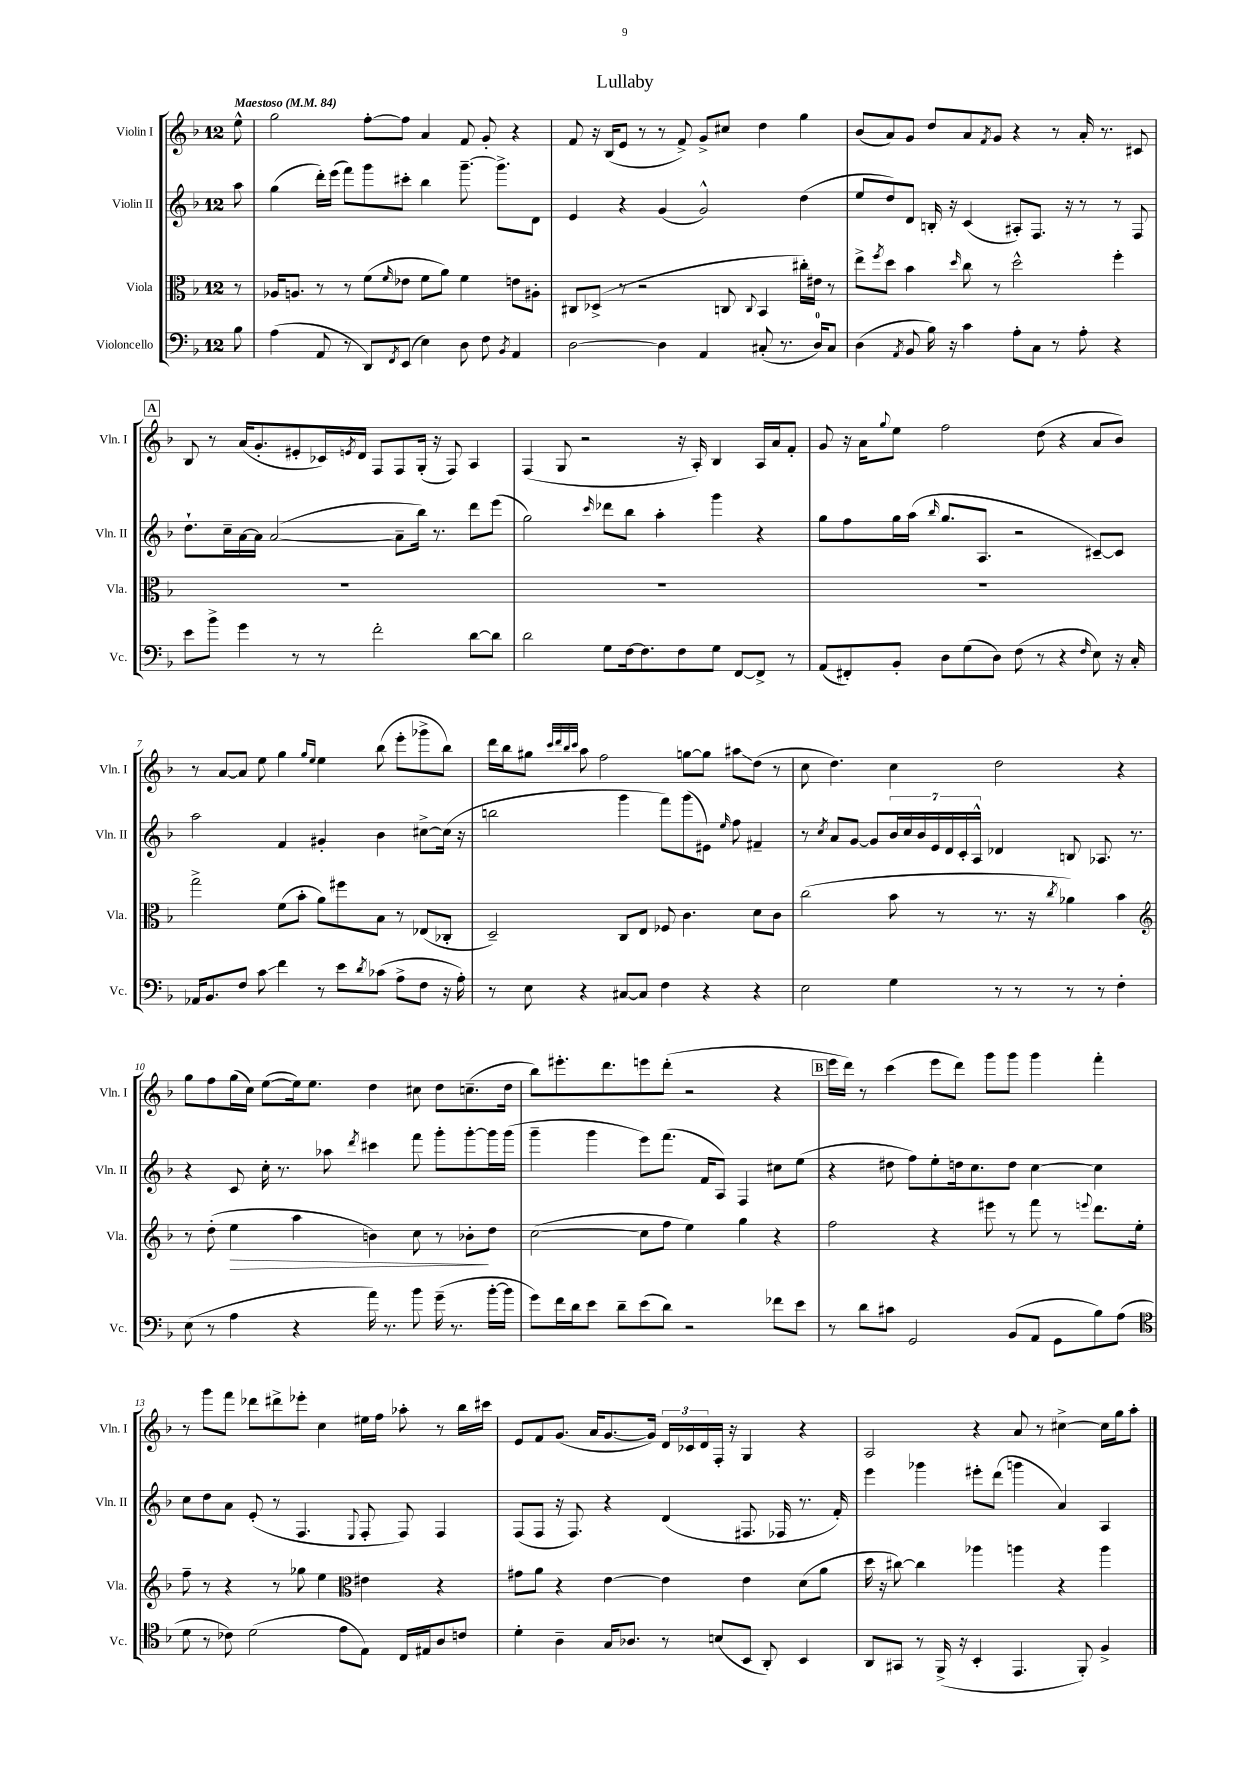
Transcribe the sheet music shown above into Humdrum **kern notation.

**kern	**kern	**kern	**kern
*staff4	*staff3	*staff2	*staff1
*clefF4	*clefC3	*clefG2	*clefG2
*k[b-]	*k[b-]	*k[b-]	*k[b-]
*M12/8	*M12/8	*M12/8	*M12/8
*MM84	*MM84	*MM84	*MM84
8B-	8r	8aa	8ee^^
=	=	=	=
(4A	16A-	(4gg	2gg
.	8.A	.	.
8AA	8r	16ddd')	.
.	.	(16eee	.
8r	8r	8fff)	.
8DD)	(8f	8ggg	[8ff'
8qFF	16qqf	.	.
(8EE	8e-	8ccc#'	8ff]
4E)	8f	4bb-	4a
.	8a)	.	.
8D	4f	[8.ggg~	8f
8F	.	.	8g'
.	.	8.ggg^]	.
8qBB-	.	.	.
4AA	8e	.	4r
.	8A#'	8d	.
=	=	=	=
[2D	8C#	4e	8f
.	(8D-^	.	16r
.	.	.	(16B-
.	8r	4r	8e
.	2r	.	8r
4D]	.	(4g	8r
.	.	.	8f^)
4AA	.	2g^^)	8g^
.	8C	.	8cc#
.	8qqC	.	.
(8C#'	4BB-	.	4dd
8.r	.	.	.
.	16cc#')	(4dd	4gg
16D)	16e#	.	.
8C#	8r	.	.
=	=	=	=
(4D	8ee^	8ee	(8b-
.	8qff	.	.
.	8dd	8dd)	8a)
8qAA	.	.	.
8BB-	4b-	8d	8g
16B-)	.	16B'	8dd
16r	.	16r	.
.	16qqdd	.	.
4c	8cc	(4c	8a
.	.	.	8qf
.	8r	.	8g
8A'	2dd^^	8A#')	4r
8C	.	8.F	.
8r	.	.	8r
.	.	16r	.
8A'	.	8r	16a'
.	.	.	8.r
4r	4ff'	8r	.
.	.	8F	8c#
=	=	=	=
8e	1.r	8.dd`	8B-
8b-^	.	.	8r
.	.	16cc~	.
4g	.	[16a	(16a
.	.	16a]	8.g'
.	.	([2a	.
8r	.	.	8e#'
8r	.	.	16c-)
.	.	.	8qe
.	.	.	16d
2f'	.	.	8F
.	.	8a~]	8F
.	.	16bb-)	(16G'
.	.	8.r	16r
.	.	.	8F)
[8d	.	8ddd	4A
8d]	.	(8eee	.
=	=	=	=
2d	1.r	2gg)	(4F
.	.	.	8G
.	.	.	2r
.	.	16qqccc	.
8G	.	8ddd-	.
[16F	.	8bb-	.
8.F]	.	.	.
.	.	4aa'	.
8F	.	.	16r
.	.	.	16A')
8G	.	4ggg	4B-
[8FF	.	.	.
8FF^]	.	4r	16A
.	.	.	16a
8r	.	.	8f'
=	=	=	=
(8AA	1.r	8gg	8g
8FF#')	.	8ff	16r
.	.	.	16a
.	.	.	8qqgg
8BB-'	.	16gg	8ee
.	.	(16aa	.
.	.	16qqbb-	.
8D	.	8.gg	2ff
(8G	.	.	.
.	.	8.A	.
8D)	.	.	.
(8F	.	2r	.
8r	.	.	(8dd
4r	.	.	4r
16qqF	.	.	.
8E)	.	[8c#~)	8a
16r	.	8c#]	8b-)
16C'	.	.	.
=	=	=	=
16AA-	2gg^	2aa	8r
8.BB-	.	.	.
.	.	.	[8a
8F	.	.	8a]
8c	.	.	8ee
4f	(8f	4f	4gg
.	8b-'	.	.
.	.	.	16qqgg
.	.	.	16qqee
8r	8a)	4g#'	4ee
8e	8ff#	.	.
8qd	.	.	.
(8c-	8B-	4b-	(8bb-
8A^	8r	.	8eee'
8F	(8E-	[8cc#^	8ggg-^
16r	8C-'	(16cc#]	8bb-)
16A')	.	16r	.
=	=	=	=
8r	2D~)	2bb	16ddd
.	.	.	16bb-
8E	.	.	8gg#
.	.	.	32qqccc
.	.	.	32qqddd
.	.	.	32qqbb-
.	.	.	32qqccc
4r	.	.	8aa
.	.	.	2ff
[8C#	8C	4ggg	.
8C#]	8E	.	.
4F	8F-	8fff)	.
.	4.c	(8ggg	[8gg
4r	.	8e#)	8gg]
.	.	16qqee	.
.	.	8ff	8aa#
4r	8d	4f#~	(8dd
.	8c	.	8r
=	=	=	=
2E	(2cc	8r	8cc
.	.	8qcc	.
.	.	8a	4.dd)
.	.	[8g	.
.	.	8g]	.
4G	8b-	28b-	4cc
.	.	28cc	.
.	.	28b-	.
.	.	28e	.
.	8r	.	.
.	.	28d	.
.	.	28c'	.
.	.	28A^^	.
8r	8.r	4d-	2dd
8r	.	.	.
.	16r	.	.
.	8qcc	.	.
8r	4a-)	8B	.
8r	.	8.A-	.
4F'	4b-	.	4r
.	.	8.r	.
=	=	=	=
*	*clefG2	*	*
(8E	8r	4r	8gg
8r	(8dd'	.	8ff
4A	4ee	8c	(16gg
.	.	.	16cc)
.	.	16cc'	([8ee
.	.	8.r	.
4r	4aa	.	16ee])
.	.	.	8.ee
.	.	8aa-	.
.	.	8qddd	.
16a)	4b)	4ccc#	4dd
8.r	.	.	.
8b-	8cc	8fff	8cc#
(16g~	8r	8ggg'	8dd
8.r	.	.	.
.	8b-'	[8ggg'	(8.cc~
[16b-'	8dd	16ggg]	.
16b-]	.	(16ggg	16dd
=	=	=	=
8g)	([2cc	4ggg~	8bb-)
16f	.	.	8.eee#'
16d	.	.	.
8e	.	4ggg	.
.	.	.	8.ddd
8d~	.	.	.
(8e	8cc]	8eee)	8eee
8d)	8ff	(8.fff	(8ddd'
2r	4ee)	.	2r
.	.	16f	.
.	.	8A)	.
.	4gg	4F	.
8f-	4r	8cc#	4r
8e	.	(8ee	.
=	=	=	=
8r	2ff	4r	16eee
.	.	.	16ddd)
8d	.	.	8r
8c#	.	8dd#	(4ccc
2GG	.	8ff)	.
.	4r	8ee'	8eee
.	.	16dd	8ddd)
.	.	8.cc	.
.	8eee#	.	8ggg
(8BB-	8r	8dd	8ggg
8AA	8fff	[4cc	4ggg
8GG	8r	.	.
.	8qqeee	.	.
8B-)	8.ddd	4cc]	4fff'
(8A	.	.	.
.	16ee'	.	.
=	=	=	=
*clefC4	*	*	*
8d	8ff~	8cc	8r
8r	8r	8dd	8ggg
8c-)	4r	8a	8fff
(2d	.	(8e'	8ddd-
.	8r	8r	8ddd#^
.	8gg-	4.F	8eee-'
.	4ee	.	4cc
8e	.	.	.
*	*clefC3	*	*
.	.	8qqE	.
8E)	4e#	8F'	16ee#
.	.	.	16ff
16C	.	8F)	8aa-'
16E#	.	.	.
8A	4r	4F	8r
8c	.	.	16bb-
.	.	.	16ccc#
=	=	=	=
4d'	8g#	(8F	8e
.	8a	8F	8f
4A~	4r	16r	(8.g
.	.	8.F)	.
.	.	.	16a
16G	[4e	4r	[8.g
8.A-	.	.	.
.	.	.	16g])
8r	4e]	(4d	24d
.	.	.	24c-
.	.	.	24d
(8B	.	.	16F'
.	.	.	16r
8BB-	4e	8.F#	4G
8AA')	.	.	.
.	.	16F-	.
4BB-	(8d	8.r	4r
.	8a	.	.
.	.	16f')	.
=	=	=	=
8AA	16dd	4eee	2A
.	16r	.	.
8GG#	[8cc#)	.	.
8r	4cc#]	4ggg-	.
(16FF^	.	.	.
16r	.	.	.
4BB-'	4aa-	8eee#'	4r
.	.	(8ddd	.
4.EE	4aa	4ggg	8a
.	.	.	8r
.	4r	4a)	[4cc#^
8FF')	.	.	.
4F^	4aa	4A	16cc#]
.	.	.	16gg
.	.	.	8aa'
==	==	==	==
*-	*-	*-	*-
